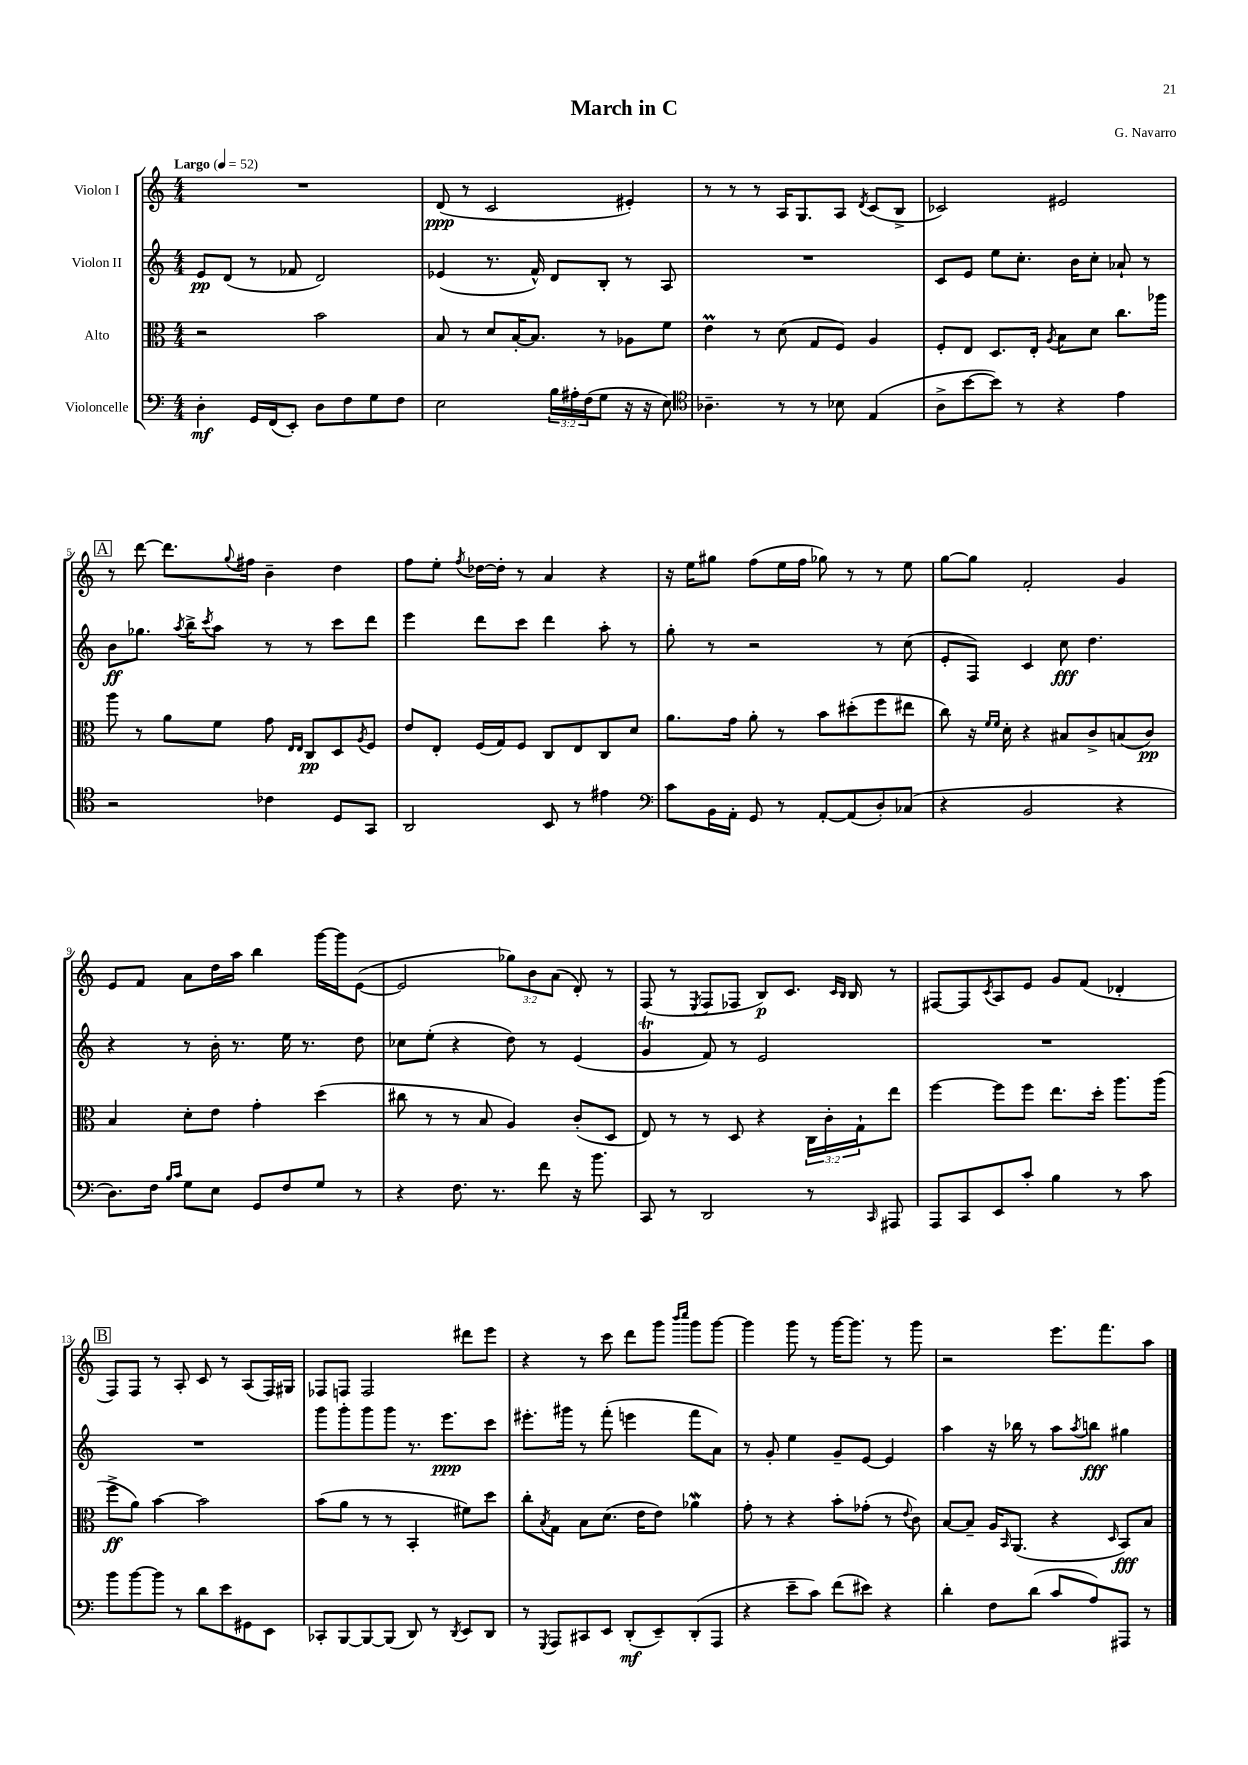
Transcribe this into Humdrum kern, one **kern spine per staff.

**kern	**dynam	**kern	**dynam	**kern	**dynam	**kern	**dynam
*part4	*part4	*part3	*part3	*part2	*part2	*part1	*part1
*staff4	*staff4	*staff3	*staff3	*staff2	*staff2	*staff1	*staff1
*I"Violoncelle	*	*I"Alto	*	*I"Violon II	*	*I"Violon I	*
*clefF4	*	*clefC3	*	*clefG2	*	*clefG2	*
*k[]	*	*k[]	*	*k[]	*	*k[]	*
*M4/4	*	*M4/4	*	*M4/4	*	*M4/4	*
*MM52	*	*MM52	*	*MM52	*	*MM52	*
=1	=1	=1	=1	=1	=1	=1	=1
!	!	!	!	!	!	!LO:TX:a:B:t=Largo	!
4D'\	mf	2r	.	8e/L	pp	1r	.
.	.	.	.	(8d/J	.	.	.
16GG/LL	.	.	.	8r	.	.	.
(16FF/J	.	.	.	.	.	.	.
8EE'/J)	.	.	.	8f-X/	.	.	.
8D\L	.	2b\	.	2d/)	.	.	.
8F\	.	.	.	.	.	.	.
8G\	.	.	.	.	.	.	.
8F\J	.	.	.	.	.	.	.
=2	=2	=2	=2	=2	=2	=2	=2
2E\	.	8B/	.	(4e-X/	.	(8d/	ppp
.	.	8r	.	.	.	8r	.
.	.	8d/L	.	8.r	.	2c/	.
.	.	[16B'/K	.	.	.	.	.
.	.	8.B/J]	.	16f^^/)	.	.	.
24B\LL	.	.	.	8d/L	.	.	.
24A#X'\	.	.	.	.	.	.	.
(24F\J	.	.	.	.	.	.	.
8G\J	.	8r	.	8B'/J	.	.	.
16r	.	8A-X\L	.	8r	.	4e#X'/)	.
16r	.	.	.	.	.	.	.
8E\)	.	8f\J	.	8A/	.	.	.
=3	=3	=3	=3	=3	=3	=3	=3
*clefC4	*	*	*	*	*	*	*
4.A-X~\	.	4em\	.	1r	.	8r	.
.	.	.	.	.	.	8r	.
.	.	8r	.	.	.	8r	.
8r	.	(8d\	.	.	.	16A/KL	.
.	.	.	.	.	.	8.G/	.
8r	.	8G/L	.	.	.	.	.
8B-X\	.	8F/J)	.	.	.	8A/J	.
.	.	.	.	.	.	8qd/	.
(4E/	.	4A/	.	.	.	(8c/L	.
.	.	.	.	.	.	8B^/J	.
=4	=4	=4	=4	=4	=4	=4	=4
8A^\L	.	8F'/L	.	8c/L	.	2c-X/)	.
[8b\	.	8E/J	.	8e/J	.	.	.
8b\J])	.	8.D/L	.	8ee\L	.	.	.
8r	.	.	.	8.cc'\J	.	.	.
.	.	16E'/Jk	.	.	.	.	.
.	.	8qA/	.	.	.	.	.
4r	.	8B\L	.	.	.	2e#X/	.
.	.	.	.	16b\KL	.	.	.
.	.	8d\J	.	8cc'\J	.	.	.
4e\	.	8.cc\L	.	8a-X`/	.	.	.
.	.	.	.	8r	.	.	.
.	.	16aa-X\Jk	.	.	.	.	.
!!LO:LB:g=z
!!LO:REH:place=s1:t=A
=5	=5	=5	=5	=5	=5	=5	=5
2r	.	8aa\	.	8b\L	ff	8r	.
.	.	8r	.	8.gg-X\J	.	[8ddd\	.
.	.	8a\L	.	.	.	8.ddd\L]	.
.	.	.	.	8qaa/	.	.	.
.	.	.	.	16bb^\KL	.	.	.
.	.	.	.	8qccc/	.	.	.
.	.	8f\J	.	8aa\J	.	.	.
.	.	.	.	.	.	8qqgg/	.
.	.	.	.	.	.	16ff#X\Jk	.
4c-X\	.	8g\	.	8r	.	4b~\	.
.	.	16qqE/LL	.	.	.	.	.
.	.	16qqE/JJ	.	.	.	.	.
.	.	8C/L	pp	8r	.	.	.
8D/L	.	8D/	.	8ccc\L	.	4dd\	.
.	.	8qA/	.	.	.	.	.
8GG/J	.	8F/J	.	8ddd\J	.	.	.
=6	=6	=6	=6	=6	=6	=6	=6
2AA/	.	8e/L	.	4eee\	.	8ff\L	.
.	.	8E'/J	.	.	.	8ee'\J	.
.	.	.	.	.	.	8qff/	.
.	.	(16F/LL	.	8ddd\L	.	[16dd-X\LL	.
.	.	16G/J)	.	.	.	16dd-'\JJ]	.
.	.	8F/J	.	8ccc\J	.	8r	.
8BB/	.	8C/L	.	4ddd\	.	4a/	.
8r	.	8E/	.	.	.	.	.
4e#X\	.	8C/	.	8aa'\	.	4r	.
.	.	8d/J	.	8r	.	.	.
=7	=7	=7	=7	=7	=7	=7	=7
*clefF4	*	*	*	*	*	*	*
8c\L	.	8.a\L	.	8gg'\	.	16r	.
.	.	.	.	.	.	16ee\KL	.
16BB\L	.	.	.	8r	.	8gg#X\J	.
16AA'\JJ	.	16g\Jk	.	.	.	.	.
8GG/	.	8a'\	.	2r	.	(8ff\L	.
8r	.	8r	.	.	.	16ee\L	.
.	.	.	.	.	.	16ff\JJ	.
[8AA'/L	.	8b\L	.	.	.	8gg-X\)	.
(8AA/]	.	(8dd#X'\	.	.	.	8r	.
8D'/)	.	8ff\	.	8r	.	8r	.
(8C-X/J	.	8ee#X\J	.	(8cc\	.	8ee\	.
=8	=8	=8	=8	=8	=8	=8	=8
4r	.	8cc\)	.	8e'/L	.	[8gg\L	.
.	.	16r	.	8F/J)	.	8gg\J]	.
.	.	16qqf/LL	.	.	.	.	.
.	.	16qqf/JJ	.	.	.	.	.
.	.	16d'\	.	.	.	.	.
2BB/	.	4r	.	4c/	.	2f'/	.
.	.	8B#X/L	.	8cc\	fff	.	.
.	.	8c^/	.	4.dd\	.	.	.
4r	.	(8Bn/	.	.	.	4g/	.
.	.	8c/J)	pp	.	.	.	.
!!LO:LB:g=z
=9	=9	=9	=9	=9	=9	=9	=9
8.D\L)	.	4B/	.	4r	.	8e/L	.
.	.	.	.	.	.	8f/J	.
16F\Jk	.	.	.	.	.	.	.
16qqB/LL	.	.	.	.	.	.	.
16qqc/JJ	.	.	.	.	.	.	.
8G\L	.	8d'\L	.	8r	.	8a\L	.
8E\J	.	8e\J	.	16b'\	.	16dd\L	.
.	.	.	.	8.r	.	16aa\JJ	.
8GG/L	.	4g'\	.	.	.	4bb\	.
8F/	.	.	.	16ee\	.	.	.
.	.	.	.	8.r	.	.	.
8G/J	.	(4dd\	.	.	.	[16ggg\LL	.
.	.	.	.	.	.	16ggg\J]	.
8r	.	.	.	8dd\	.	([8e\J	.
=10	=10	=10	=10	=10	=10	=10	=10
4r	.	8cc#X\	.	8cc-X\L	.	2e/]	.
.	.	8r	.	(8ee'\J	.	.	.
8.F\	.	8r	.	4r	.	.	.
.	.	8B/	.	.	.	.	.
8.r	.	.	.	.	.	.	.
.	.	4A/)	.	8dd\)	.	12gg-X\L)	.
.	.	.	.	.	.	12b\	.
8f\	.	.	.	8r	.	.	.
.	.	.	.	.	.	(12a\J	.
16r	.	(8c'/L	.	(4e/	.	8d'/)	.
8.b\	.	.	.	.	.	.	.
.	.	8D/J	.	.	.	8r	.
=11	=11	=11	=11	=11	=11	=11	=11
8CC/	.	8E/)	.	4gT/	.	(8F/	.
8r	.	8r	.	.	.	8r	.
.	.	.	.	.	.	8qE/	.
2DD/	.	8r	.	8f/)	.	8F/L	.
.	.	8D/	.	8r	.	8F-X/J	.
.	.	4r	.	2e/	.	8B/L)	p
.	.	.	.	.	.	8.c/J	.
8r	.	24C\LL	.	.	.	.	.
.	.	24c'\	.	.	.	.	.
.	.	.	.	.	.	16qqc/LL	.
.	.	.	.	.	.	16qqB/JJ	.
.	.	.	.	.	.	16B/	.
.	.	24G`\J	.	.	.	.	.
16qqCC/	.	.	.	.	.	.	.
8AAA#X/	.	8ee\J	.	.	.	8r	.
=12	=12	=12	=12	=12	=12	=12	=12
8AAA/L	.	[4ff\	.	1r	.	[8F#X/L	.
8CC/	.	.	.	.	.	8F#/]	.
.	.	.	.	.	.	8qc/	.
8EE/	.	8ff\L]	.	.	.	8A/	.
8c'/J	.	8ff\J	.	.	.	8e/J	.
4B\	.	8.ee\L	.	.	.	8g/L	.
.	.	.	.	.	.	(8f/J	.
.	.	16dd'\Jk	.	.	.	.	.
8r	.	8.aa\L	.	.	.	4d-X'/	.
8c\	.	.	.	.	.	.	.
.	.	(16aa\Jk	.	.	.	.	.
!!LO:LB:g=z
!!LO:REH:place=s1:t=B
=13	=13	=13	=13	=13	=13	=13	=13
8b\L	.	8ff^\L	ff	1r	.	8F/L)	.
[8b\	.	8a\J)	.	.	.	8F/J	.
8b\J]	.	[4b\	.	.	.	8r	.
8r	.	.	.	.	.	8A'/	.
8d\L	.	2b\]	.	.	.	8c/	.
8e\	.	.	.	.	.	8r	.
8GG#X\	.	.	.	.	.	(8A/L	.
8EE\J	.	.	.	.	.	16F/L)	.
.	.	.	.	.	.	16G#X/JJ	.
=14	=14	=14	=14	=14	=14	=14	=14
8CC-X'/L	.	(8b\L	.	8ggg\L	.	8F-X/L	.
[8BBB/	.	8a\J	.	8ggg'\	.	8Fn/J	.
8BBB/_	.	8r	.	8ggg\	.	2F/	.
(8BBB/J]	.	8r	.	8ggg\J	.	.	.
8DD/)	.	4BB'/	.	8.r	.	.	.
8r	.	.	.	.	.	.	.
.	.	.	.	8.eee\L	ppp	.	.
8qDD/	.	.	.	.	.	.	.
8EE/L	.	8f#X\L)	.	.	.	8ddd#X\L	.
8DD/J	.	8dd\J	.	8ccc\J	.	8eee\J	.
=15	=15	=15	=15	=15	=15	=15	=15
8r	.	8cc'\L	.	8.eee#X'\L	.	4r	.
8qGGG/	.	8qB/	.	.	.	.	.
8AAA/L	.	8G\J	.	.	.	.	.
.	.	.	.	16ggg#X\Jk	.	.	.
8CC#X/	.	8B\L	.	8r	.	8r	.
8EE/J	.	(8.d\J	.	(8fff'\	.	8ccc\	.
(8DD'/L	mf	.	.	4eeen\	.	8ddd\L	.
.	.	16e\KL	.	.	.	.	.
8EE~/)	.	8e\J)	.	.	.	8ggg\J	.
.	.	.	.	.	.	16qqbbb/LL	.
.	.	.	.	.	.	16qqcccc/JJ	.
(8DD'/	.	4a-Xw\	.	8fff\L	.	8ggg\L	.
8AAA/J	.	.	.	8a\J)	.	[8ggg\J	.
=16	=16	=16	=16	=16	=16	=16	=16
4r	.	8g'\	.	8r	.	4ggg\]	.
.	.	8r	.	8g'/	.	.	.
8e~\L	.	4r	.	4ee\	.	8ggg\	.
8c\J)	.	.	.	.	.	8r	.
(8f\L	.	8b'\L	.	8g~/L	.	[16ggg\KL	.
.	.	.	.	.	.	8.ggg\J]	.
8e#X\J)	.	(8g-X'\J	.	[8e/J	.	.	.
4r	.	8r	.	4e/]	.	8r	.
.	.	8qqe/	.	.	.	.	.
.	.	8c\)	.	.	.	8ggg\	.
=17	=17	=17	=17	=17	=17	=17	=17
4d'\	.	[8B/L	.	4aa\	.	2r	.
.	.	8B~/J]	.	.	.	.	.
8F\L	.	16A/KL	.	16r	.	.	.
.	.	16qqBB/	.	.	.	.	.
.	.	(8.AA/J	.	16bb-X\	.	.	.
(8d\J	.	.	.	8r	.	.	.
8c/L	.	4r	.	8aa\L	.	8.eee\L	.
.	.	.	.	8qaa/	.	.	.
8A/)	.	.	.	8bbn\J	fff	.	.
.	.	.	.	.	.	8.fff\	.
.	.	16qqD/	.	.	.	.	.
8AAA#X/J	.	8BB/L)	fff	4gg#X\	.	.	.
8r	.	8B/J	.	.	.	8aa\J	.
==	==	==	==	==	==	==	==
*-	*-	*-	*-	*-	*-	*-	*-
